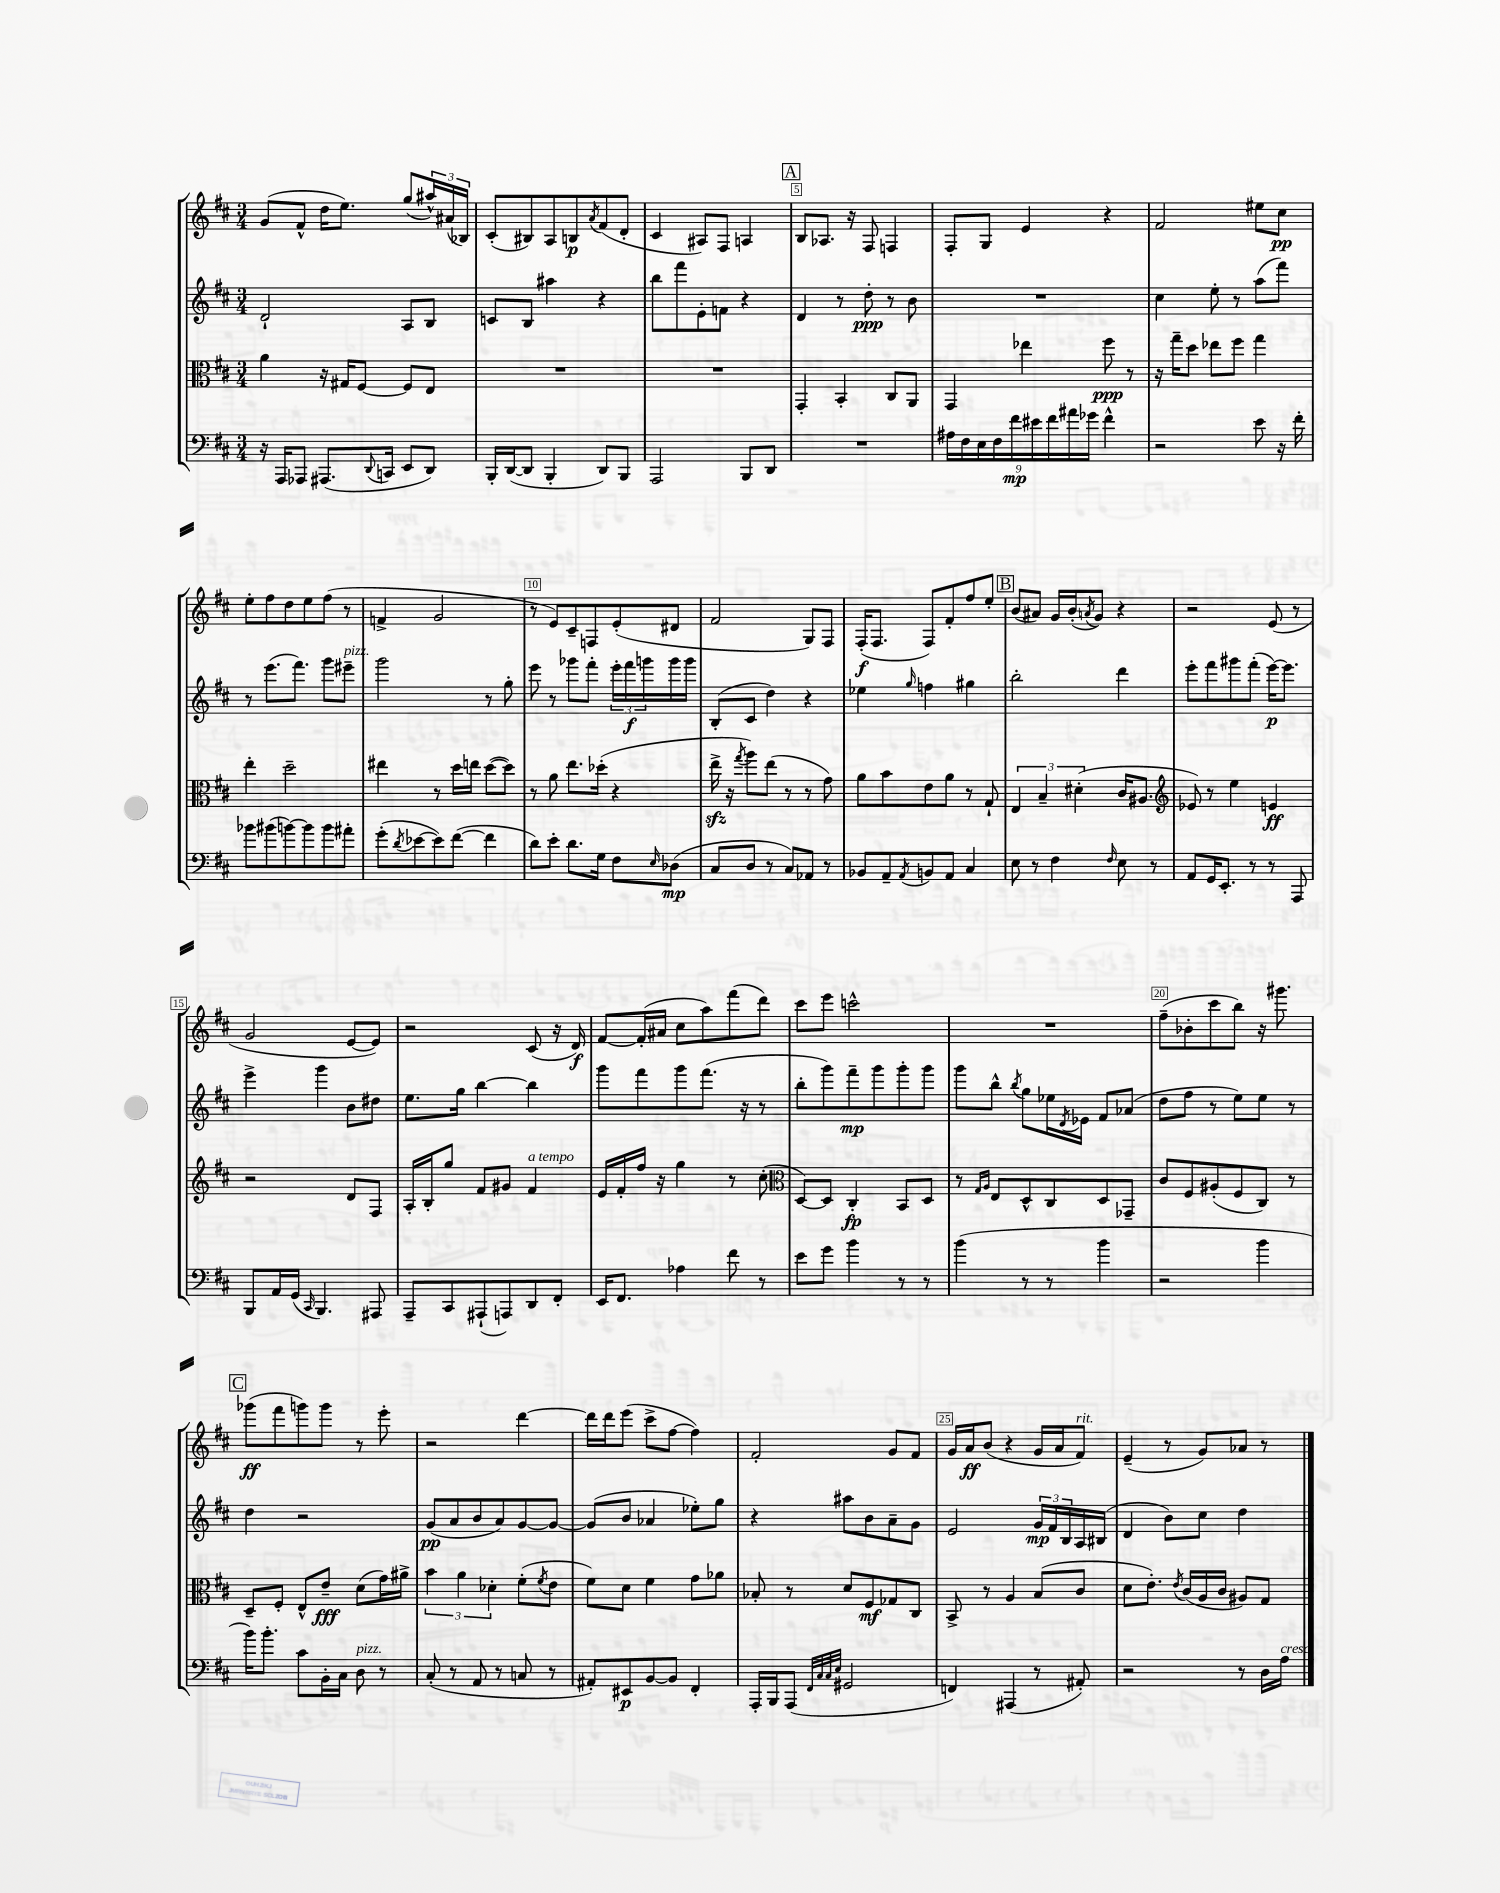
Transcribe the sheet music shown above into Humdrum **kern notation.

**kern	**kern	**kern	**kern
*staff4	*staff3	*staff2	*staff1
*clefF4	*clefC3	*clefG2	*clefG2
*k[f#c#]	*k[f#c#]	*k[f#c#]	*k[f#c#]
*M3/4	*M3/4	*M3/4	*M3/4
16r	4a	2d`	(8g
16AAA	.	.	.
8AAA-	.	.	8f#^^
(8.AAA#	16r	.	16dd
.	16G#	.	8.ee)
.	[8F#	.	.
8qqDD	.	.	.
16CC	.	.	.
8EE	8F#]	8A	(8gg
8DD)	8E	8B	24aa#^^)
.	.	.	(24a#
.	.	.	24B-)
=	=	=	=
16BBB'	2.r	8c	(8c#'
([16DD	.	.	.
8DD]	.	8B	8B#)
4BBB'	.	4aa#	8A
.	.	.	8B
.	.	.	8qa
8DD)	.	4r	(8f#
8BBB	.	.	8d'
=	=	=	=
2AAA	2.r	8bb	4c#
.	.	8fff#	.
.	.	8e'	8A#)
.	.	8f	8F#
8BBB	.	4r	4A
8DD	.	.	.
=	=	=	=
2.r	4GG'	4d	8B
.	.	.	8.A-
.	4BB'	8r	.
.	.	.	16r
.	.	8dd'	8F#
.	8C#	8r	4F
.	8AA	8b	.
=	=	=	=
18A#	4GG	2.r	8F#'
18F#	.	.	.
18E	.	.	.
.	.	.	8G
18F#	.	.	.
18f#	.	.	.
.	4ee-	.	4e
18e#	.	.	.
18f#	.	.	.
18a#	.	.	.
18g-	.	.	.
4f#^^	8ff#	.	4r
.	8r	.	.
=	=	=	=
2r	16r	4cc#	2f#
.	16gg~	.	.
.	8dd	.	.
.	8ee-	8ee'	.
.	8ff#	8r	.
8e	4gg	(8aa	8ee#
16r	.	8fff#)	8cc#
16f#'	.	.	.
=	=	=	=
8b-	4ee'	8r	8ee'
(8b#	.	(8.eee	8ff#
[8b)	2dd~	.	8dd
.	.	8.fff#)	.
8b]	.	.	8ee
8b	.	8ggg	(8ff#
8a#'	.	8eee#~	8r
=	=	=	=
(8g'	4ee#	2ggg	4f^
8qd	.	.	.
[8e-	.	.	.
8e-])	8r	.	2g
([8f#	16dd	.	.
.	16ee	.	.
4f#]	([8dd	8r	.
.	8dd])	8gg'	.
=	=	=	=
8d)	8r	8eee	8r
8e'	8a	8r	8e)
8.d	8.ee	8ggg-	8c#~
.	.	8fff#'	8F
16G	(16dd-'	.	.
8F#	4r	24eee'	(8e'
.	.	24fff#	.
.	.	24ggg	.
16qqE	.	.	.
(8D-	.	16ggg	8d#
.	.	16ggg	.
=	=	=	=
8C#	16ee^	(8B'	2f#
.	16r	.	.
.	8qgg	.	.
8D	8aa)	8c#	.
8r	(8ee	4dd)	.
8C#)	8r	.	.
8AA-	8r	4r	8G)
8r	8g)	.	8F#
=	=	=	=
8BB-	8a	4ee-	(16F#'
.	.	.	8.F#
8AA~	8b	.	.
8qAA	.	16qqgg	.
8BB	8e	4ff	8F#)
8AA	8a	.	8f#'
4C#	8r	4gg#	8ff#
.	8G`	.	8ee'
=	=	=	=
8E	6E	2bb'	(8b
8r	.	.	8a#)
.	6B~	.	.
4F#	.	.	16g
.	.	.	(16b'
.	(6d#'	.	.
.	.	.	8qa
.	.	.	8g)
16qqF#	.	.	.
8E	16c#	4ddd	4r
.	8.A#	.	.
8r	.	.	.
=	=	=	=
*	*clefG2	*	*
8AA	8e-)	8eee'	2r
16GG	8r	8fff#	.
8.EE'	.	.	.
.	4ee	8ggg#	.
8r	.	(8fff#'	.
8r	4e	[16eee)	(8e
.	.	8.eee]	.
8AAA	.	.	8r
=	=	=	=
8BBB	2r	4eee^	2g
16AA	.	.	.
(16GG	.	.	.
16qqCC#	.	.	.
4.BBB)	.	4ggg	.
.	8d	8b	[8e
8AAA#	8F#	8dd#	8e])
=	=	=	=
8AAA~	16A'	8.ee	2r
.	16B'	.	.
8CC#	8gg	.	.
.	.	16gg	.
(8AAA#`	8f#	[4bb	.
8AAA)	8g#	.	.
8DD	4f#	4bb]	(8c#
8FF#'	.	.	16r
.	.	.	16d)
=	=	=	=
16EE	16e	8ggg	[8f#
8.FF#	16f#'	.	.
.	16ff#	8fff#	(16f#']
.	16r	.	16a#
4A-	4gg	8ggg	8cc#
.	.	(8.fff#	8aa)
8f#	8r	.	(8fff#
.	.	16r	.
8r	(8cc#'	8r	8ddd)
=	=	=	=
*	*clefC3	*	*
8e	[8D)	8bb'	8ccc#
8g	8D]	8ggg)	8eee
4b	4C#'	8fff#~	2ccc^^
.	.	8ggg	.
8r	8BB	8ggg'	.
8r	8D	8ggg	.
=	=	=	=
(4b	8r	8ggg	2.r
.	16qqG	.	.
.	16qqA	.	.
.	8E	8bb^^	.
.	.	8qbb	.
8r	8D^^	8gg	.
8r	8C#	16ee-	.
.	.	8qd	.
.	.	16e-	.
4b	8D	8f#	.
.	8GG-~	(8a-	.
=	=	=	=
2r	8c#	8dd	(8ff#~
.	8F#	8ff#	8b-'
.	(8A#'	8r	8ccc#
.	8F#	8ee)	8bb)
4b	8C#)	8ee	16r
.	.	.	8.ggg#
.	8r	8r	.
=	=	=	=
16b)	8D~	4dd	(8ggg-
8.b'	.	.	.
.	8F#'	.	8fff#
8c#	8E^^	2r	8ggg)
16BB'	8e~	.	8ggg
16C#	.	.	.
8D	(8d	.	8r
8r	16g)	.	8eee'
.	16a#^	.	.
=	=	=	=
(8C#'	6b	(8g	2r
8r	.	8a	.
.	6a	.	.
8AA	.	8b	.
.	6d-'	.	.
8r	.	8a)	.
8C	(8f#'	[8g	[4ddd
.	8qf#	.	.
8r	8e	8g_	.
=	=	=	=
8AA#')	8f#)	(8g]	16ddd]
.	.	.	16ddd
8EE#	8d	8b	(8eee
[8BB	4f#	4a-	8ccc#^
8BB]	.	.	[8ff#
4FF#'	8g	8ee-')	4ff#])
.	8a-	8gg	.
=	=	=	=
16AAA'	8B-'	4r	2f#'
16BBB	.	.	.
(8AAA	8r	.	.
32qqFF#	.	.	.
32qqC#	.	.	.
32qqC#	.	.	.
32qqE	.	.	.
2GG#	8d	8aa#	.
.	8F#	8b	.
.	8G-	8a~	8g
.	8C#	8g	8f#
=	=	=	=
4FF)	8BB^	2e	16g
.	.	.	16a
.	8r	.	(8b
(4AAA#	4A	.	4r
8r	(8B	24g	16g
.	.	24f#	.
.	.	.	16a
.	.	24B	.
8AA#')	8c#	16A	8f#)
.	.	(16B#	.
=	=	=	=
2r	8d	4d	(4e~
.	8.e')	.	.
.	.	8b)	8r
.	8qe	.	.
.	(16c#	.	.
.	16A	8cc#	8g)
.	16c#	.	.
8r	8A#)	4dd	8a-
16D	8G	.	8r
16A	.	.	.
==	==	==	==
*-	*-	*-	*-
